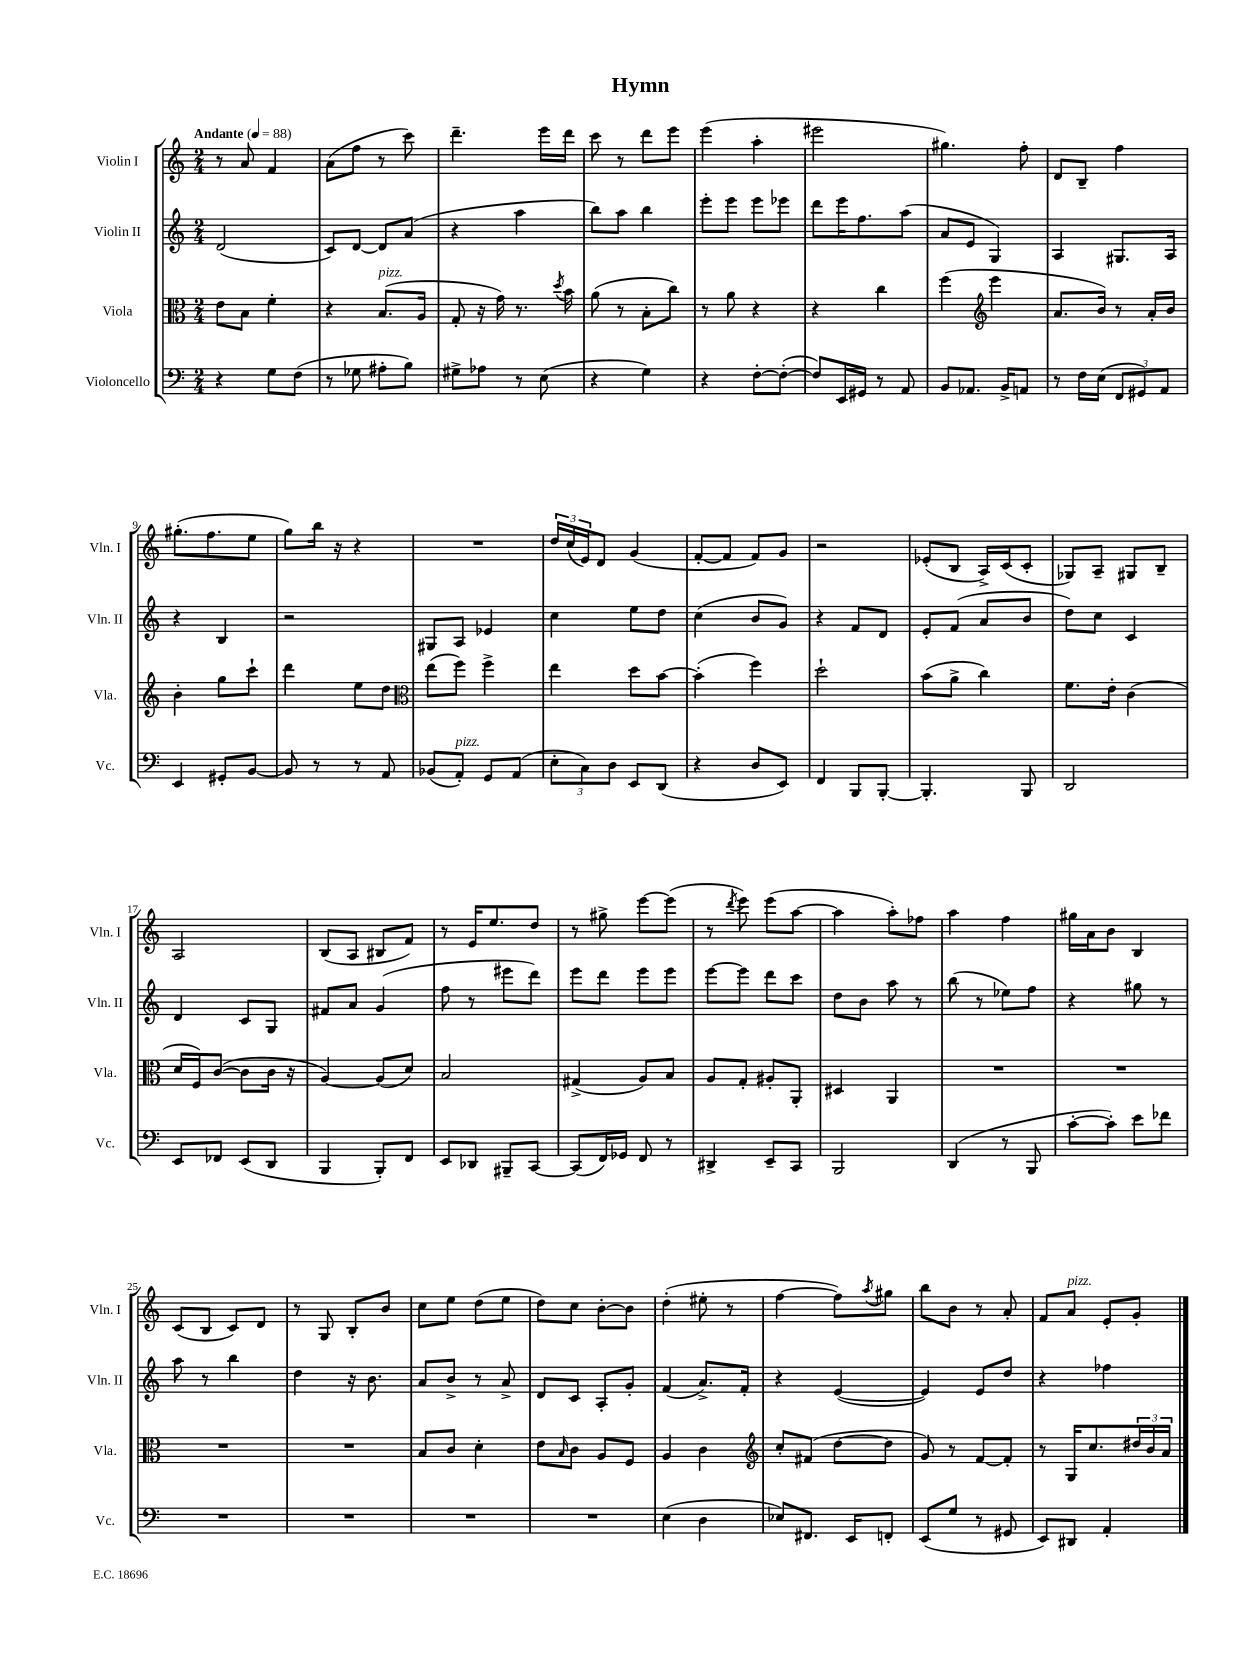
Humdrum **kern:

**kern	**kern	**kern	**kern
*part4	*part3	*part2	*part1
*staff4	*staff3	*staff2	*staff1
*I"Violoncello	*I"Viola	*I"Violin II	*I"Violin I
*I'Vc.	*I'Vla.	*I'Vln. II	*I'Vln. I
*clefF4	*clefC3	*clefG2	*clefG2
*k[]	*k[]	*k[]	*k[]
*M2/4	*M2/4	*M2/4	*M2/4
*MM88	*MM88	*MM88	*MM88
=1	=1	=1	=1
!	!	!	!LO:TX:a:B:t=Andante
4r	8e\L	(2d/	8r
.	8B\J	.	8a/
8G\L	4f'\	.	4f/
(8F\J	.	.	.
=2	=2	=2	=2
8r	4r	8c/L)	(8a\L
8G-X\	.	[8d/J	8ff\J
!	!LO:TX:a:i:t=pizz.	!	!
8A#X'\L	(8.B/L	8d/L]	8r
8B\J)	.	(8a/J	8ccc\)
.	16A/Jk	.	.
=3	=3	=3	=3
8G#X^\L	8G'/	4r	4.ddd~\
8A-X\J	16r	.	.
.	16g\)	.	.
8r	8.r	4aa\	.
(8E\	.	.	16eee\LL
.	8qdd/	.	.
.	16b\	.	16ddd\JJ
=4	=4	=4	=4
4r	(8a\	8bb\L)	8ccc\
.	8r	8aa\J	8r
4G\)	8B'\L	4bb\	8ddd\L
.	8cc\J)	.	8eee\J
=5	=5	=5	=5
4r	8r	8eee'\L	(4eee\
.	8a\	8eee\J	.
[8F'\L	4r	8eee\L	4aa'\
(8F'\J_	.	8eee-X\J	.
=6	=6	=6	=6
8F/L])	4r	8ddd\L	2eee#X\
16EE/L	.	16eee\K	.
16GG#X/JJ	.	8.ff\	.
8r	4cc\	.	.
8AA/	.	(8aa\J	.
=7	=7	=7	=7
8BB/L	(4ff\	8a/L	4.gg#X\)
8.AA-X/J	.	8e/J	.
*	*clefG2	*	*
.	4eee\	4G/)	.
16BB^/KL	.	.	.
8AAn/J	.	.	8ff'\
=8	=8	=8	=8
8r	8.a/L	4A/	8d/L
16F\LL	.	.	8B~/J
(16E\JJ	16b/Jk)	.	.
12FF/L	8r	8.G#X/L	4ff\
12GG#X/)	.	.	.
.	16a'/LL	.	.
12AA/J	.	.	.
.	16b/JJ	16A/Jk	.
!!LO:LB:g=z
=9	=9	=9	=9
4EE/	4b'\	4r	(8.gg#X'\L
.	.	.	8.ff\
8GG#X'/L	8gg\L	4B/	.
[8BB/J	8ccc`\J	.	8ee\J
=10	=10	=10	=10
8BB/]	4ddd\	2r	8gg\L)
8r	.	.	16bb\Jk
.	.	.	16r
8r	8ee\L	.	4r
8AA/	8dd\J	.	.
=11	=11	=11	=11
*	*clefC3	*	*
(8BB-X/L	(8ee\L	8G#X/L	2r
!LO:TX:a:i:t=pizz.	!	!	!
8AA'/J)	8ff\J)	8A/J	.
8GG/L	4ff^\	4e-X/	.
(8AA/J	.	.	.
=12	=12	=12	=12
12E'\L	4ee\	4cc\	24dd/LL
.	.	.	(24cc/
12C\)	.	.	24e/J)
.	.	.	8d/J
12D\J	.	.	.
8EE/L	8dd\L	8ee\L	(4g/
(8DD/J	[8b\J	8dd\J	.
=13	=13	=13	=13
4r	(4b'\]	(4cc\	[8f'/L
.	.	.	8f/J]
8D/L	4ff\)	8b/L	8f/L)
8EE/J)	.	8g/J)	8g/J
=14	=14	=14	=14
4FF/	2dd`\	4r	2r
8BBB/L	.	8f/L	.
[8BBB'/J	.	8d/J	.
=15	=15	=15	=15
4.BBB'/]	(8b\L	8e'/L	(8e-X'/L
.	8a^\J	(8f/J	8B/J
.	4cc\)	8a/L	16A^/LL)
.	.	.	(16c/J
8BBB/	.	8b/J	8c'/J
=16	=16	=16	=16
2DD/	8.f\L	8dd\L)	8G-X/L)
.	.	8cc\J	8A~/J
.	16e'\Jk	.	.
.	(4c\	4c/	8G#X/L
.	.	.	8B~/J
!!LO:LB:g=z
=17	=17	=17	=17
8EE/L	16d/LL	4d/	2A/
.	16F/J)	.	.
8FF-X/J	([8c/J	.	.
(8EE/L	8c\L]	8c/L	.
8DD/J	16c\Jk	8G/J	.
.	16r	.	.
=18	=18	=18	=18
4BBB/	[4A/)	8f#X/L	(8B/L
.	.	8a/J	8A/J
8BBB'/L)	(8A/L]	(4g/	8B#X/L
8FF/J	8d/J)	.	8f/J)
=19	=19	=19	=19
8EE/L	2B/	8ff\	8r
8DD-X/J	.	8r	16e/KL
.	.	.	8.ee/
8BBB#X~/L	.	8eee#X\L	.
[8CC/J	.	8ddd\J)	8dd/J
=20	=20	=20	=20
(8CC/L]	(4G#X^/	8eee\L	8r
16FF/L)	.	8ddd\J	8gg#X^\
16GG-X/JJ	.	.	.
8FF/	8A/L)	8eee\L	[8eee\L
8r	8B/J	8eee\J	(8eee\J]
=21	=21	=21	=21
4DD#X^/	8A/L	[8eee\L	8r
.	.	.	8qddd/
.	8G'/J	8eee\J]	8eee\)
8EE~/L	8A#X'/L	8ddd\L	(8eee\L
8CC/J	8AA'/J	8ccc\J	[8aa\J
=22	=22	=22	=22
2BBB/	4D#X/	8dd\L	4aa\]
.	.	8b\J	.
.	4AA/	8aa\	8aa'\L)
.	.	8r	8ff-X\J
=23	=23	=23	=23
(4DD/	2r	(8bb\	4aa\
.	.	8r	.
8r	.	8ee-X\L)	4ff\
8BBB/	.	8ff\J	.
=24	=24	=24	=24
[8c'\L	2r	4r	16gg#X\LL
.	.	.	16a\J
8c'\J])	.	.	8b\J
8e\L	.	8gg#X\	4B/
8f-X\J	.	8r	.
!!LO:LB:g=z
=25	=25	=25	=25
2r	2r	8aa\	(8c/L
.	.	8r	8B/J
.	.	4bb\	8c/L)
.	.	.	8d/J
=26	=26	=26	=26
2r	2r	4dd\	8r
.	.	.	8G/
.	.	16r	8B'/L
.	.	8.b\	.
.	.	.	8b/J
=27	=27	=27	=27
2r	8B/L	8a/L	8cc\L
.	8c/J	8b^/J	8ee\J
.	4d'\	8r	(8dd\L
.	.	8a^/	8ee\J
=28	=28	=28	=28
2r	8e\L	8d/L	8dd\L)
.	16qqB/	.	.
.	8c\J	8c/J	8cc\J
.	8A/L	8A'/L	[8b'\L
.	8F/J	8g'/J	8b\J]
=29	=29	=29	=29
(4E\	4A/	(4f/	(4dd'\
4D\	4c\	8.a^/L)	8ee#X'\
.	.	.	8r
.	.	16f'/Jk	.
=30	=30	=30	=30
*	*clefG2	*	*
8E-X/L)	8cc'/L	4r	[4ff\
8.FF#X/J	(8f#X/J	.	.
.	[8dd\L	([4e/	8ff\L])
16EE/KL	.	.	.
.	.	.	8qaa/
8FFn'/J	8dd\J]	.	8gg#X\J
=31	=31	=31	=31
(8EE/L	8g/)	4e/])	8bb\L
8G/J	8r	.	8b\J
8r	[8f/L	8e/L	8r
8GG#X/	8f'/J]	8dd/J	8a'/
=32	=32	=32	=32
8EE/L)	8r	4r	8f/L
!	!	!	!LO:TX:a:i:t=pizz.
8DD#X/J	16G/KL	.	8a/J
.	8.cc/	.	.
4AA'/	.	4ff-X\	8e'/L
.	24dd#X/L	.	8g'/J
.	24b/	.	.
.	24a/JJ	.	.
==	==	==	==
*-	*-	*-	*-
